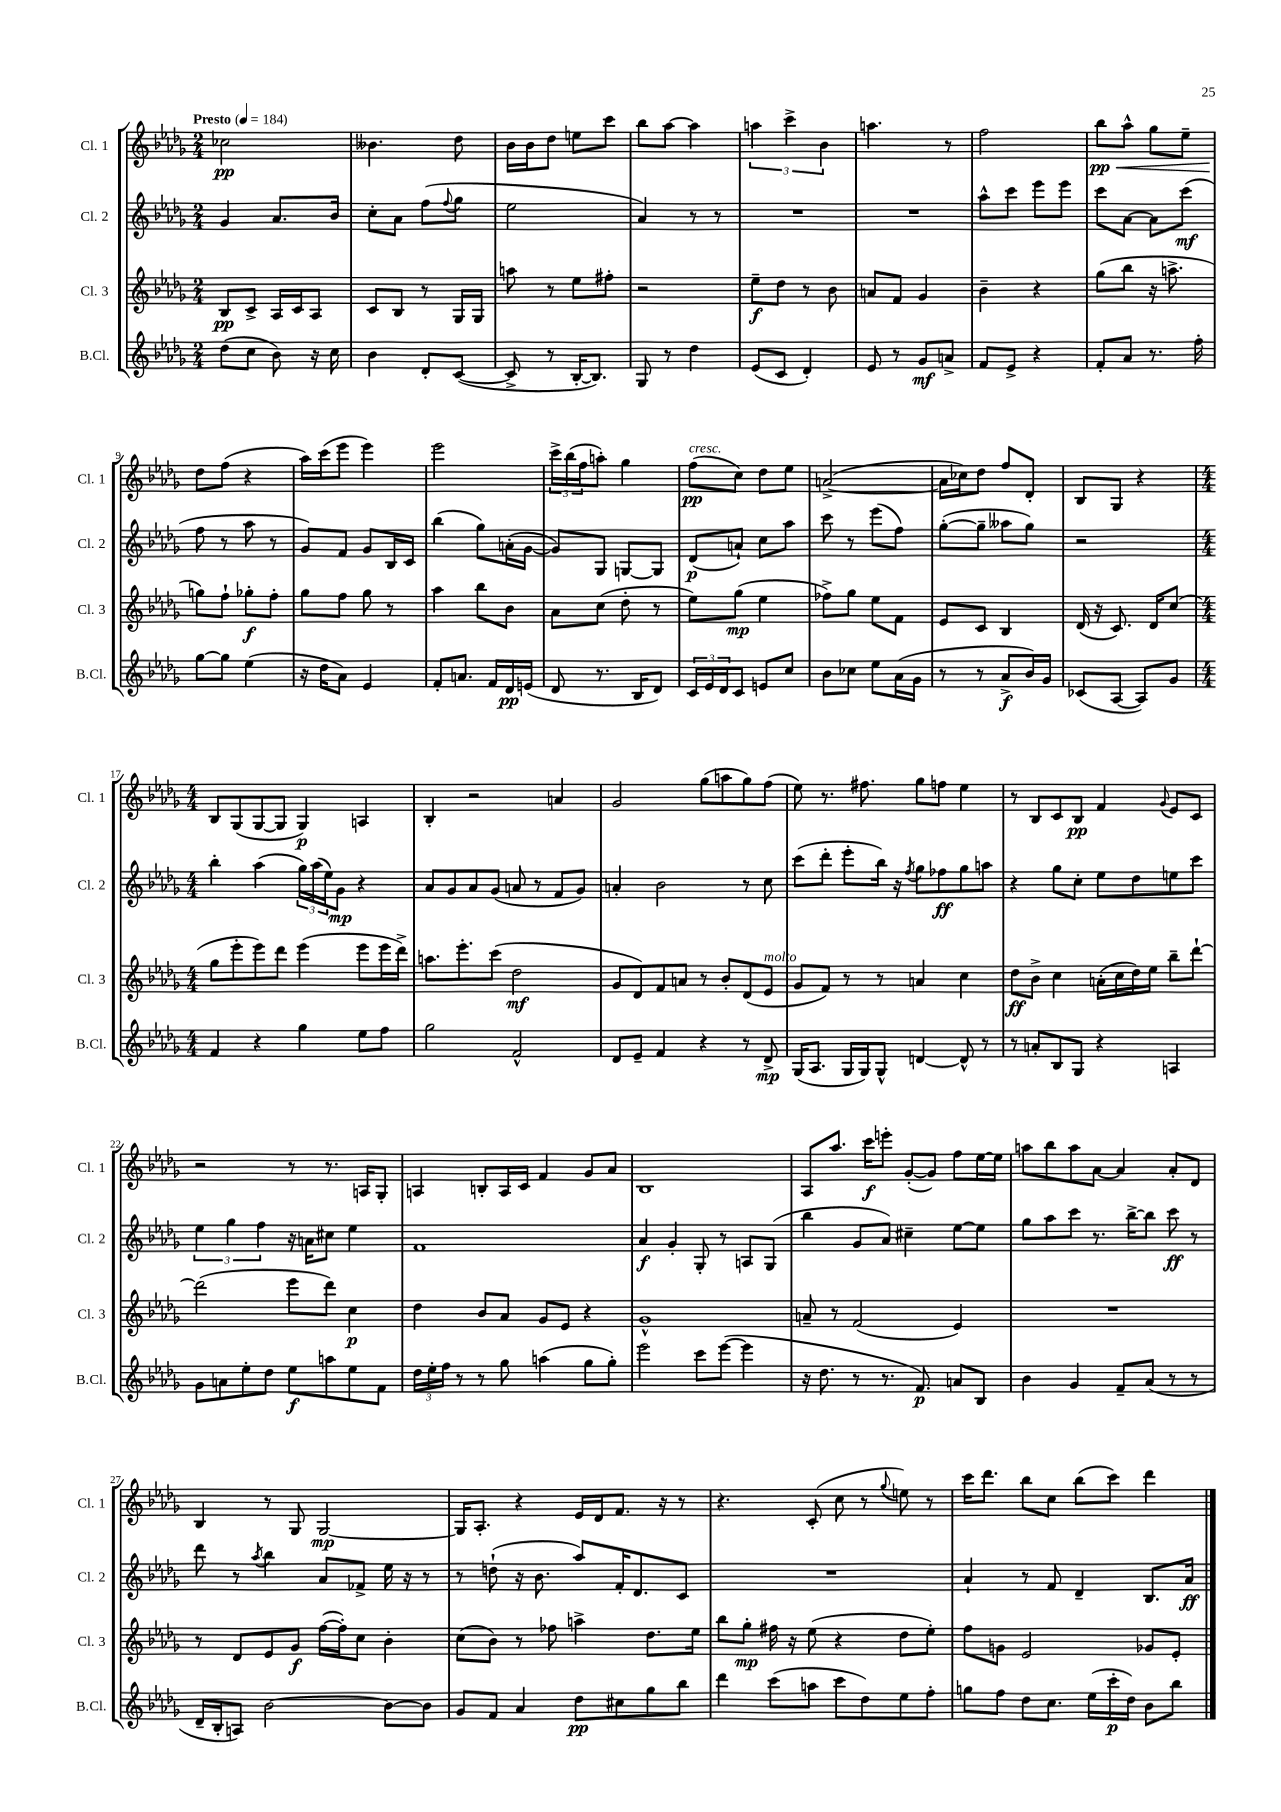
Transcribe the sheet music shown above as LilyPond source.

<<
\new StaffGroup <<
\new Staff = "s0" \with { instrumentName = "Cl. 1" shortInstrumentName = "Cl. 1" } {
    \clef treble \key des \major \numericTimeSignature \time 2/4 \tempo "Presto" 4 = 184
    ces''2\pp |
    beses'4. des''8 |
    bes'16 bes'16 des''8 e''8 c'''8 |
    bes''8 aes''8~ aes''4 |
    \tuplet 3/2 { a''4 c'''4-> bes'4 } |
    a''4. r8 |
    f''2 |
    bes''8\pp\< aes''8-^ ges''8 ees''8-- |
    des''8\! f''8( r4 |
    aes''16) c'''16( ees'''8 ees'''4) |
    ees'''2 |
    \tuplet 3/2 { c'''16-> bes''16( f''16 } a''8-.) ges''4 |
    f''8\pp^\markup { \italic "cresc." }( c''8) des''8 ees''8 |
    a'2~->( |
    a'16 ces''16) des''8 f''8 des'8-. |
    bes8 ges8 r4 |
    \numericTimeSignature \time 4/4 bes8 ges8( ges8~ ges8 ges4\p) a4 |
    bes4-. r2 a'4 |
    ges'2 ges''8( a''8 ges''8) f''8( |
    ees''8) r8. fis''8. ges''8 f''8 ees''4 |
    r8 bes8 c'8 bes8\pp f'4 \appoggiatura { ges'8 } ees'8 c'8 |
    r2 r8 r8. a16 ges8-. |
    a4 b8-. a16 c'16 f'4 ges'8 aes'8 |
    bes1 |
    aes8 aes''8. c'''16\f e'''8-. ges'8~-.( ges'8) f''8 ees''16~ ees''16 |
    a''8 bes''8 a''8 aes'8~ aes'4 aes'8-. des'8 |
    bes4 r8 ges8 ges2~\mp |
    ges16 aes8.-. r4 ees'16 des'16 f'8. r16 r8 |
    r4. c'8-.( c''8 r8 \appoggiatura { ges''8 } e''8) r8 |
    c'''16 des'''8. bes''8 c''8 bes''8( c'''8) des'''4 \bar "|." |
}
\new Staff = "s1" \with { instrumentName = "Cl. 2" shortInstrumentName = "Cl. 2" } {
    \clef treble \key des \major \numericTimeSignature \time 2/4
    ges'4 aes'8. bes'16 |
    c''8-. aes'8 f''8( \appoggiatura { f''8 } ges''8 |
    ees''2 |
    aes'4) r8 r8 |
    R2 |
    R2 |
    aes''8-^ c'''8 ees'''8 ees'''8 |
    c'''8 aes'8~ aes'8 c'''8\mf( |
    f''8 r8 aes''8 r8 |
    ges'8) f'8 ges'8 bes16 c'16 |
    bes''4( ges''8) a'16-.( ges'16~ |
    ges'8) ges8 g8~ g8 |
    des'8\p( a'8-!) c''8 aes''8 |
    c'''8 r8 ees'''8( f''8) |
    ges''8~-.( ges''8-- aeses''8 ges''8) |
    r2 |
    \numericTimeSignature \time 4/4 bes''4-. aes''4( \tuplet 3/2 { ges''16) aes''16( ees''16) } ges'8\mp r4 |
    aes'8 ges'8 aes'8 ges'8( a'8 r8 f'8 ges'8) |
    a'4-. bes'2 r8 c''8 |
    c'''8( des'''8-. ees'''8-. bes''16) r16 \acciaccatura { f''8 } ges''8 fes''8\ff ges''8 a''8 |
    r4 ges''8 c''8-. ees''8 des''8 e''8 c'''8 |
    \tuplet 3/2 { ees''4 ges''4 f''4 } r16 a'16 cis''8 ees''4 |
    f'1 |
    aes'4\f ges'4-. ges8-. r8 a8 ges8( |
    bes''4 ges'8 aes'8) cis''4-- ees''8~ ees''8 |
    ges''8 aes''8 c'''8 r8. bes''16~-> bes''8 c'''8\ff r8 |
    des'''8 r8 \acciaccatura { aes''8 } bes''4 aes'8 fes'8-> ees''16 r16 r8 |
    r8 d''8-!( r16 bes'8. aes''8) f'16-. des'8. c'8 |
    R1 |
    aes'4-! r8 f'8 des'4-- bes8. aes'16\ff \bar "|." |
}
\new Staff = "s2" \with { instrumentName = "Cl. 3" shortInstrumentName = "Cl. 3" } {
    \clef treble \key des \major \numericTimeSignature \time 2/4
    bes8\pp c'8-> aes16 c'16 aes8 |
    c'8 bes8 r8 ges16 ges16 |
    a''8 r8 ees''8 fis''8-. |
    r2 |
    ees''8--\f des''8 r8 bes'8 |
    a'8 f'8 ges'4 |
    bes'4-- r4 |
    ges''8( bes''8 r16 a''8.-> |
    g''8) f''8-! ges''8-.\f f''8-. |
    ges''8 f''8 ges''8 r8 |
    aes''4 bes''8 bes'8 |
    aes'8 c''8( des''8-. r8 |
    ees''8) ges''8\mp( ees''4 |
    fes''8->) ges''8 ees''8 f'8 |
    ees'8 c'8 bes4 |
    des'16( r16 c'8.) des'16 c''8( |
    \numericTimeSignature \time 4/4 ges''8 ees'''8-. ees'''8) des'''8 ees'''4( ees'''8 ees'''16 des'''16->) |
    a''8. ees'''8.-. c'''8( des''2\mf |
    ges'8 des'8) f'8 a'8 r8 bes'8-. des'8( ees'8^\markup { \italic "molto" } |
    ges'8 f'8) r8 r8 a'4 c''4 |
    des''8\ff bes'8-> c''4 a'16-.( c''16 des''16) ees''16 bes''8-- des'''8~-! |
    des'''2( ees'''8 des'''8) c''4\p |
    des''4 bes'8 aes'8 ges'8 ees'8 r4 |
    ges'1-^ |
    a'8-- r8 f'2( ees'4) |
    R1 |
    r8 des'8 ees'8 ges'8\f f''16~( f''16-.) c''8 bes'4-. |
    c''8( bes'8) r8 fes''8 a''4-> des''8. ees''16 |
    bes''8 ges''8-.\mp fis''16 r16 ees''8( r4 des''8 ees''8-.) |
    f''8 g'8 ees'2 ges'8 ees'8-. \bar "|." |
}
\new Staff = "s3" \with { instrumentName = "B.Cl." shortInstrumentName = "B.Cl." } {
    \clef treble \key des \major \numericTimeSignature \time 2/4
    des''8( c''8 bes'8) r16 c''16 |
    bes'4 des'8-. c'8~( |
    c'8-> r8 bes16~-. bes8.) |
    ges8 r8 des''4 |
    ees'8( c'8 des'4-.) |
    ees'8 r8 ges'8\mf a'8-> |
    f'8 ees'8-> r4 |
    f'8-. aes'8 r8. f''16-. |
    ges''8~ ges''8 ees''4( |
    r16 des''16 aes'8) ees'4 |
    f'8-. a'8. f'16 des'16\pp e'16( |
    des'8 r8. bes16 des'8) |
    \tuplet 3/2 { c'16 ees'16 des'16 } c'8 e'8 c''8 |
    bes'8 ces''8 ees''8 aes'16( ges'16 |
    r8 r8 aes'8->\f bes'16) ges'16 |
    ces'8( aes8~ aes8) ges'8 |
    \numericTimeSignature \time 4/4 f'4 r4 ges''4 ees''8 f''8 |
    ges''2 f'2-^ |
    des'8 ees'8-- f'4 r4 r8 des'8->\mp |
    ges16( aes8. ges16 ges16) ges8-^ d'4~ d'8-^ r8 |
    r8 a'8-. bes8 ges8 r4 a4 |
    ges'8 a'8 ees''8-. des''8 ees''8\f a''8 ees''8 f'8 |
    \tuplet 3/2 { des''16 ees''16-. f''16 } r8 r8 ges''8 a''4( ges''8 ges''8-.) |
    ees'''2 c'''8 ees'''8~( ees'''4 |
    r16 des''8. r8 r8. f'8.\p) a'8 bes8 |
    bes'4 ges'4 f'8-- aes'8( r8 r8 |
    des'16-- bes16-. a8) bes'2~ bes'8~ bes'8 |
    ges'8 f'8 aes'4 des''8\pp cis''8 ges''8 bes''8 |
    des'''4 c'''8( a''8 c'''8 des''8) ees''8 f''8-. |
    g''8 f''8 des''8 c''8. ees''16( c'''16-.\p des''16) bes'8 bes''8 \bar "|." |
}
>>
>>
